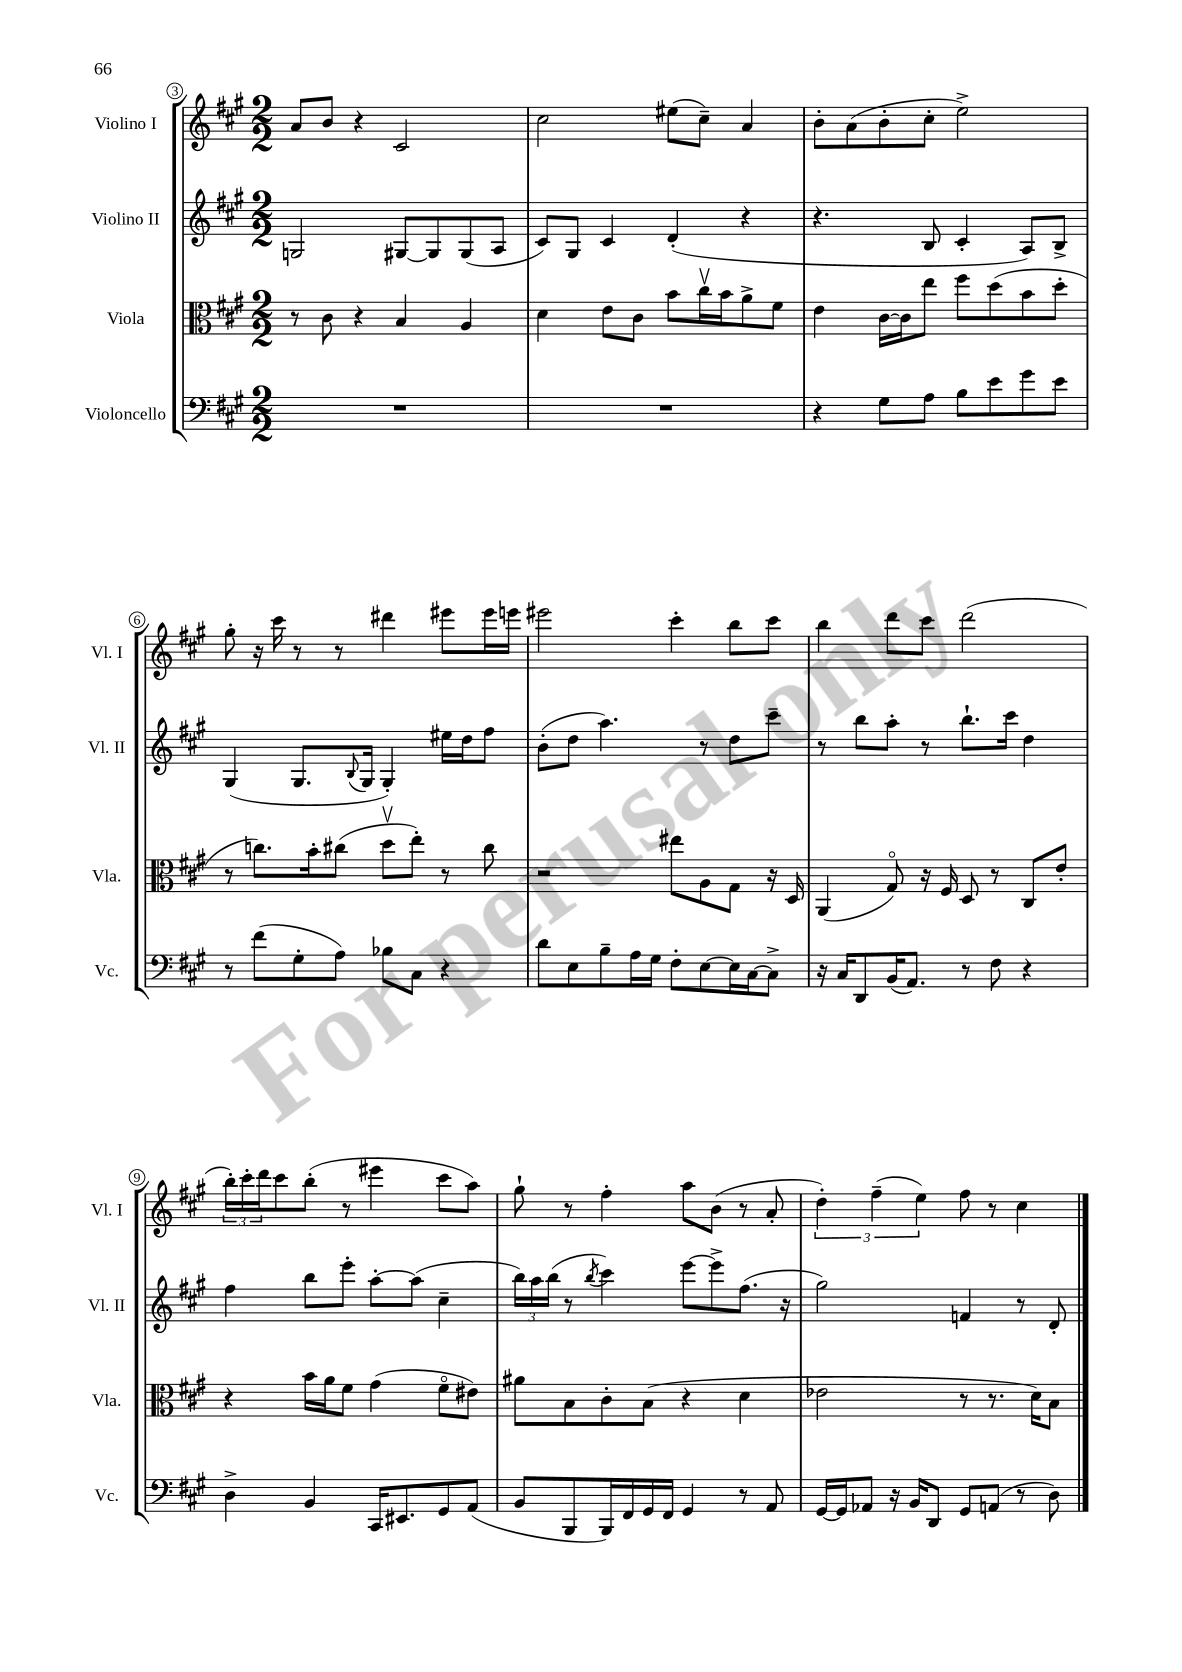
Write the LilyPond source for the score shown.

<<
\new StaffGroup <<
\new Staff = "s0" \with { instrumentName = "Violino I" shortInstrumentName = "Vl. I" } {
    \clef treble \key a \major \numericTimeSignature \time 2/2
    a'8 b'8 r4 cis'2 |
    cis''2 eis''8( cis''8--) a'4 |
    b'8-. a'8( b'8-. cis''8-. e''2->) |
    gis''8-. r16 cis'''16 r8 r8 dis'''4 eis'''8 eis'''16 e'''16 |
    eis'''2 cis'''4-. b''8 cis'''8 |
    b''4 d'''8 cis'''8 d'''2( |
    \tuplet 3/2 { b''16-.) cis'''16-. d'''16 } cis'''8 b''8-.( r8 eis'''4 cis'''8 a''8) |
    gis''8-! r8 fis''4-. a''8 b'8( r8 a'8-. |
    \tuplet 3/2 { d''4-.) fis''4--( e''4) } fis''8 r8 cis''4 \bar "|." |
}
\new Staff = "s1" \with { instrumentName = "Violino II" shortInstrumentName = "Vl. II" } {
    \clef treble \key a \major \numericTimeSignature \time 2/2
    g2 gis8~ gis8 gis8( a8 |
    cis'8) gis8 cis'4 d'4-.( r4 |
    r4. b8 cis'4-. a8) b8-> |
    gis4( gis8. \appoggiatura { b8 } gis16 gis4-.) eis''16 d''16 fis''8 |
    b'8-.( d''8 a''4.) r8 d''8 cis'''8-- |
    r8 b''8 a''8-. r8 b''8.-! cis'''16 d''4 |
    fis''4 b''8 e'''8-. a''8~-. a''8( cis''4-- |
    \tuplet 3/2 { b''16) a''16 b''16( } r8 \acciaccatura { b''8 } cis'''4) e'''8~ e'''8-> fis''8.( r16 |
    gis''2) f'4 r8 d'8-. \bar "|." |
}
\new Staff = "s2" \with { instrumentName = "Viola" shortInstrumentName = "Vla." } {
    \clef alto \key a \major \numericTimeSignature \time 2/2
    r8 cis'8 r4 b4 a4 |
    d'4 e'8 cis'8 b'8 cis''16\upbow b'16 a'8-> fis'8 |
    e'4 cis'16~ cis'16 e''8 fis''8 d''8( b'8 d''8-. |
    r8 c''8.) b'16-. cis''8( d''8\upbow e''8-.) r8 cis''8 |
    r2 eis''8 a8 gis8 r16 d16 |
    a,4( gis8\flageolet) r16 fis16 d8 r8 cis8 e'8-. |
    r4 b'16 a'16 fis'8 gis'4( fis'8\flageolet eis'8) |
    ais'8 b8 cis'8-. b8( r4 d'4 |
    ees'2 r8 r8. d'16) b8 \bar "|." |
}
\new Staff = "s3" \with { instrumentName = "Violoncello" shortInstrumentName = "Vc." } {
    \clef bass \key a \major \numericTimeSignature \time 2/2
    R1 |
    R1 |
    r4 gis8 a8 b8 e'8 gis'8 e'8 |
    r8 fis'8( gis8-. a8) bes8 cis8 r4 |
    d'8 e8 b8-- a16 gis16 fis8-. e8~ e16 cis16~ cis8-> |
    r16 cis16 d,8 b,16( a,8.) r8 fis8 r4 |
    d4-> b,4 cis,16 eis,8. gis,8 a,8( |
    b,8 b,,8 b,,16) fis,16 gis,16 fis,16 gis,4 r8 a,8 |
    gis,16~ gis,16 aes,8 r16 b,16 d,8 gis,8 a,8( r8 d8) \bar "|." |
}
>>
>>
\layout { \context { \Score currentBarNumber = #3 \override BarNumber.stencil = #(make-stencil-circler 0.1 0.3 ly:text-interface::print) } }
